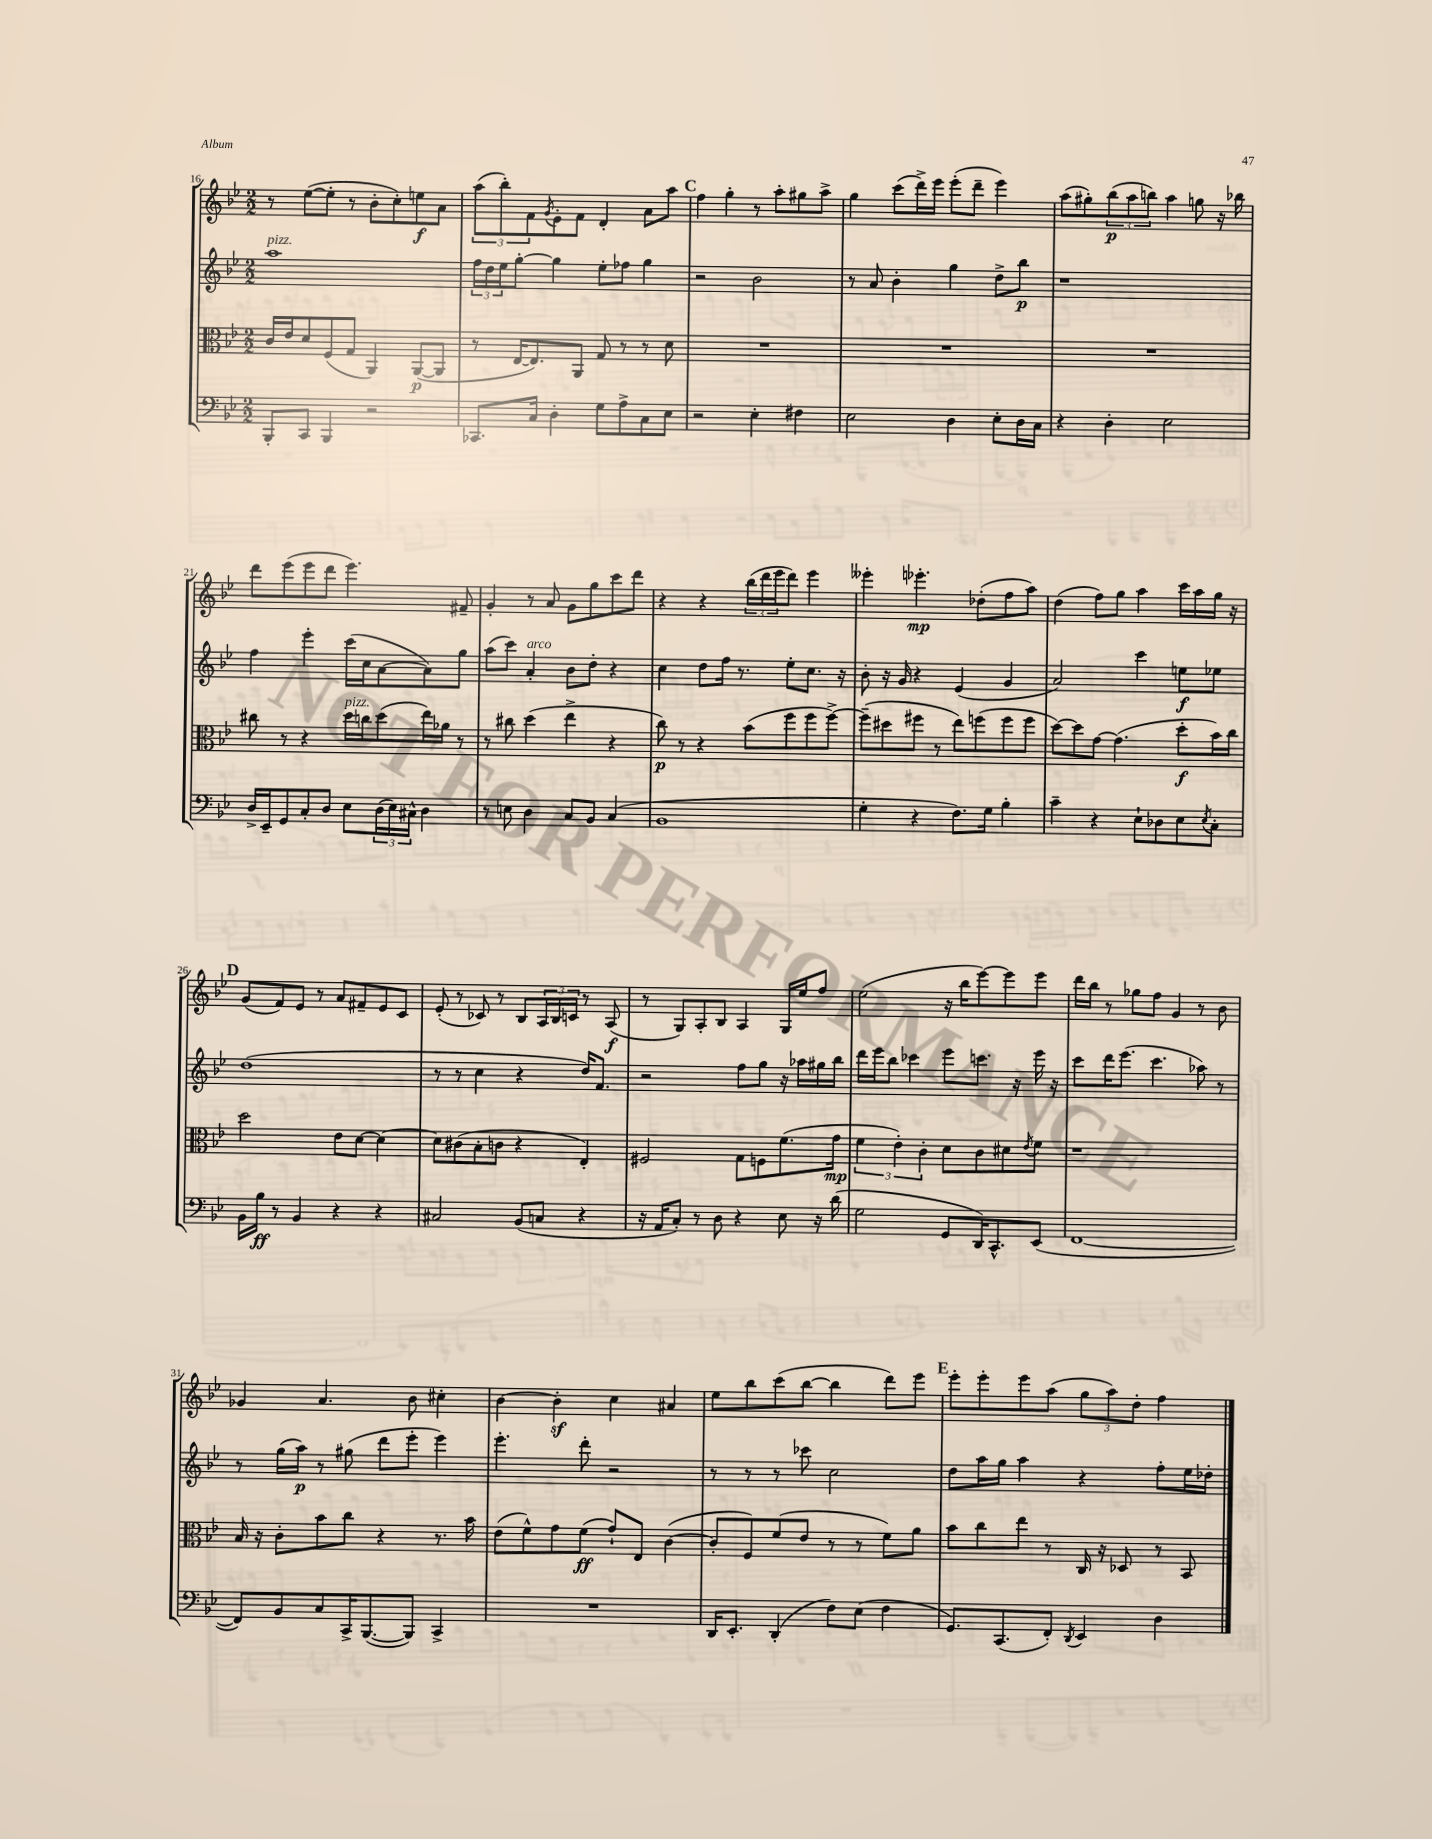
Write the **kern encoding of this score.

**kern	**kern	**kern	**kern
*staff4	*staff3	*staff2	*staff1
*clefF4	*clefC3	*clefG2	*clefG2
*k[b-e-]	*k[b-e-]	*k[b-e-]	*k[b-e-]
*M2/2	*M2/2	*M2/2	*M2/2
8BBB-'	16c	1aa	8r
.	16e-	.	.
8CC	8d	.	([8ee-
4BBB-	(8F	.	8ee-']
.	8G	.	8r
2r	4AA)	.	8b-'
.	.	.	8cc')
.	([8AA	.	8ee
.	8AA]	.	8a
=	=	=	=
8.CC-	8r	24ff	(12aa
.	.	24dd	.
.	.	24ee-	12bb-')
.	[16E-	[8gg'	.
.	.	.	12f
16C	8.E-])	.	.
.	.	.	8qg
4D'	.	4gg]	8e-'
.	8AA	.	8f
8G	8G	8ee-'	4d'
8A^	8r	8ff-	.
8C	8r	4gg	8a
8E-	8d	.	8aa
=	=	=	=
2r	1r	2r	4ff
.	.	.	4gg'
4E-'	.	2b-	8r
.	.	.	8aa'
4F#	.	.	8gg#
.	.	.	8aa^
=	=	=	=
2E-	1r	8r	4gg
.	.	8a	.
.	.	4b-'	(8ccc
.	.	.	16ddd^)
.	.	.	16eee-
4D	.	4gg	(8eee-'
.	.	.	8ddd~
8E-'	.	8dd^	4eee-)
16D	.	8bb-	.
16C	.	.	.
=	=	=	=
4r	1r	1r	(8aa
.	.	.	8gg#')
4D'	.	.	(12bb-
.	.	.	12aa
.	.	.	12bb)
2E-	.	.	4aa
.	.	.	8gg
.	.	.	16r
.	.	.	16bb-
=	=	=	=
16D^	8cc#	4ff	8ddd
16EE-~	.	.	.
8GG	8r	.	(8eee-
8C'	4r	4eee-'	8eee-
8D	.	.	8ddd
8E-	16dd	(16ccc	4.eee-)
.	16cc	16cc	.
(24D	(8dd	[8a	.
24E-)	.	.	.
24C#^^	.	.	.
4D	16ee-)	8a])	.
.	16a-	.	.
.	8r	8gg	8f#~
=	=	=	=
8r	8r	(8aa	4g'
8E	8cc#	8ccc)	.
4D	(4dd	4a'	8r
.	.	.	8a
8C	4ee-^	8b-	8g
8BB-	.	8dd'	8gg
(4C	4r	4r	8ccc
.	.	.	8ddd
=	=	=	=
1BB-	8cc)	4cc	4r
.	8r	.	.
.	4r	8dd	4r
.	.	16ff	.
.	.	8.r	.
.	(8b-	.	(24bb-
.	.	.	24ddd
.	.	.	24eee-
.	8ff	8ee-'	8ddd)
.	8ff	8.cc	4eee-
.	[8ff^)	.	.
.	.	16r	.
=	=	=	=
4G'	(8ff~]	8b-'	4eee--'
.	8dd#	16r	.
.	.	16g	.
4r	8ff#	4r	4.eee-'
.	8r	.	.
8.F)	8ee-)	(4e-	.
.	(8ff	.	(8dd-'
16G	.	.	.
4B-'	8ff	4g	8ff
.	8ff	.	8aa)
=	=	=	=
4c~	[8dd)	2a)	(4dd
.	8dd]	.	.
4r	[8g	.	8ff)
.	(4.g]	.	8gg
8E-`	.	4ccc	4aa
8D-	.	.	.
8E-	8dd'	8ee	16ccc
.	.	.	16aa
8qE-	.	.	.
8C'	16b-)	8ee-	16gg
.	16cc	.	16r
=	=	=	=
16BB-	2dd	(1dd	(8g
16B-	.	.	.
8r	.	.	8f)
4BB-	.	.	8e-
.	.	.	8r
4r	8e-	.	8a
.	[8d	.	8f#~
4r	4d_	.	8e-
.	.	.	8c
=	=	=	=
2C#	8d]	8r	(8e-'
.	(8c#	8r	8r
.	8B-'	4cc	8c-)
.	8c	.	8r
(8BB-	4r	4r	8B-
8C	.	.	24A
.	.	.	24B-
.	.	.	24c
4r	4E-')	16dd)	8r
.	.	8.f	.
.	.	.	(8A
=	=	=	=
16r	2F#	2r	8r
16AA	.	.	.
8C')	.	.	8G)
8r	.	.	8A'
8D	.	.	8B-
4r	8G	8ff	4A
.	8F	8gg	.
8E-	(8.f	16r	16G
.	.	16aa-	16ee-
16r	.	16gg#	8ff
(16d	16g	16bb-	.
=	=	=	=
2G	6f	16ddd	(2ee-
.	.	16eee-	.
.	.	8bb-	.
.	6e-')	.	.
.	.	4ccc-	.
.	6c'	.	.
8GG	8d	8eee-	16r
.	.	.	16bb-
16DD)	8c	8.ccc	[8eee-)
8.CC^^	.	.	.
.	8d#	.	8eee-]
.	.	16r	.
.	8qe-	.	.
(8EE-	8f	16eee-	8eee-
.	.	16r	.
=	=	=	=
[1FF	1r	8ccc	16ddd
.	.	.	16bb-
.	.	16ddd	8r
.	.	(8.eee-	.
.	.	.	8gg-
.	.	4.ccc	8ff
.	.	.	4g
.	.	8aa-)	8r
.	.	8r	8b-
=	=	=	=
8FF])	16B-	8r	4g-
.	16r	.	.
8BB-	8c'	(16gg	.
.	.	16aa)	.
8C	8b-	8r	4.a
16CC^	8cc	(8gg#	.
([8.BBB-	.	.	.
.	4r	8ddd	.
8BBB-])	.	8eee-'	8b-
4CC^	8.r	4eee-)	4cc#'
.	16b-	.	.
=	=	=	=
1r	(8e-	4.eee-'	[4b-
.	8f^^)	.	.
.	8g	.	4b-']
.	(8f	8ddd'	.
.	8g`)	2r	4cc
.	8E-	.	.
.	([4c	.	4a#
=	=	=	=
16DD	8c']	8r	8ee-
8.EE-'	.	.	.
.	8F)	8r	8bb-
(4DD'	(8f	8r	(8ccc
.	8e-	8ccc-	[8bb-
8F)	8r	2cc	4bb-]
(8E-	8r	.	.
4F	8f)	.	8ddd)
.	8a	.	8eee-
=	=	=	=
8.GG)	8b-	8dd	8eee-'
.	8cc	16aa	8eee-'
(8.CC	.	16gg	.
.	8ee-	4aa	8eee-
8FF')	8r	.	(8aa
8qDD	.	.	.
4EE-	16C	4r	12gg
.	16r	.	.
.	.	.	12aa)
.	8D-	.	.
.	.	.	12dd'
4D	8r	8ff'	4ff
.	8BB-	16ee-	.
.	.	16dd-'	.
==	==	==	==
*-	*-	*-	*-
